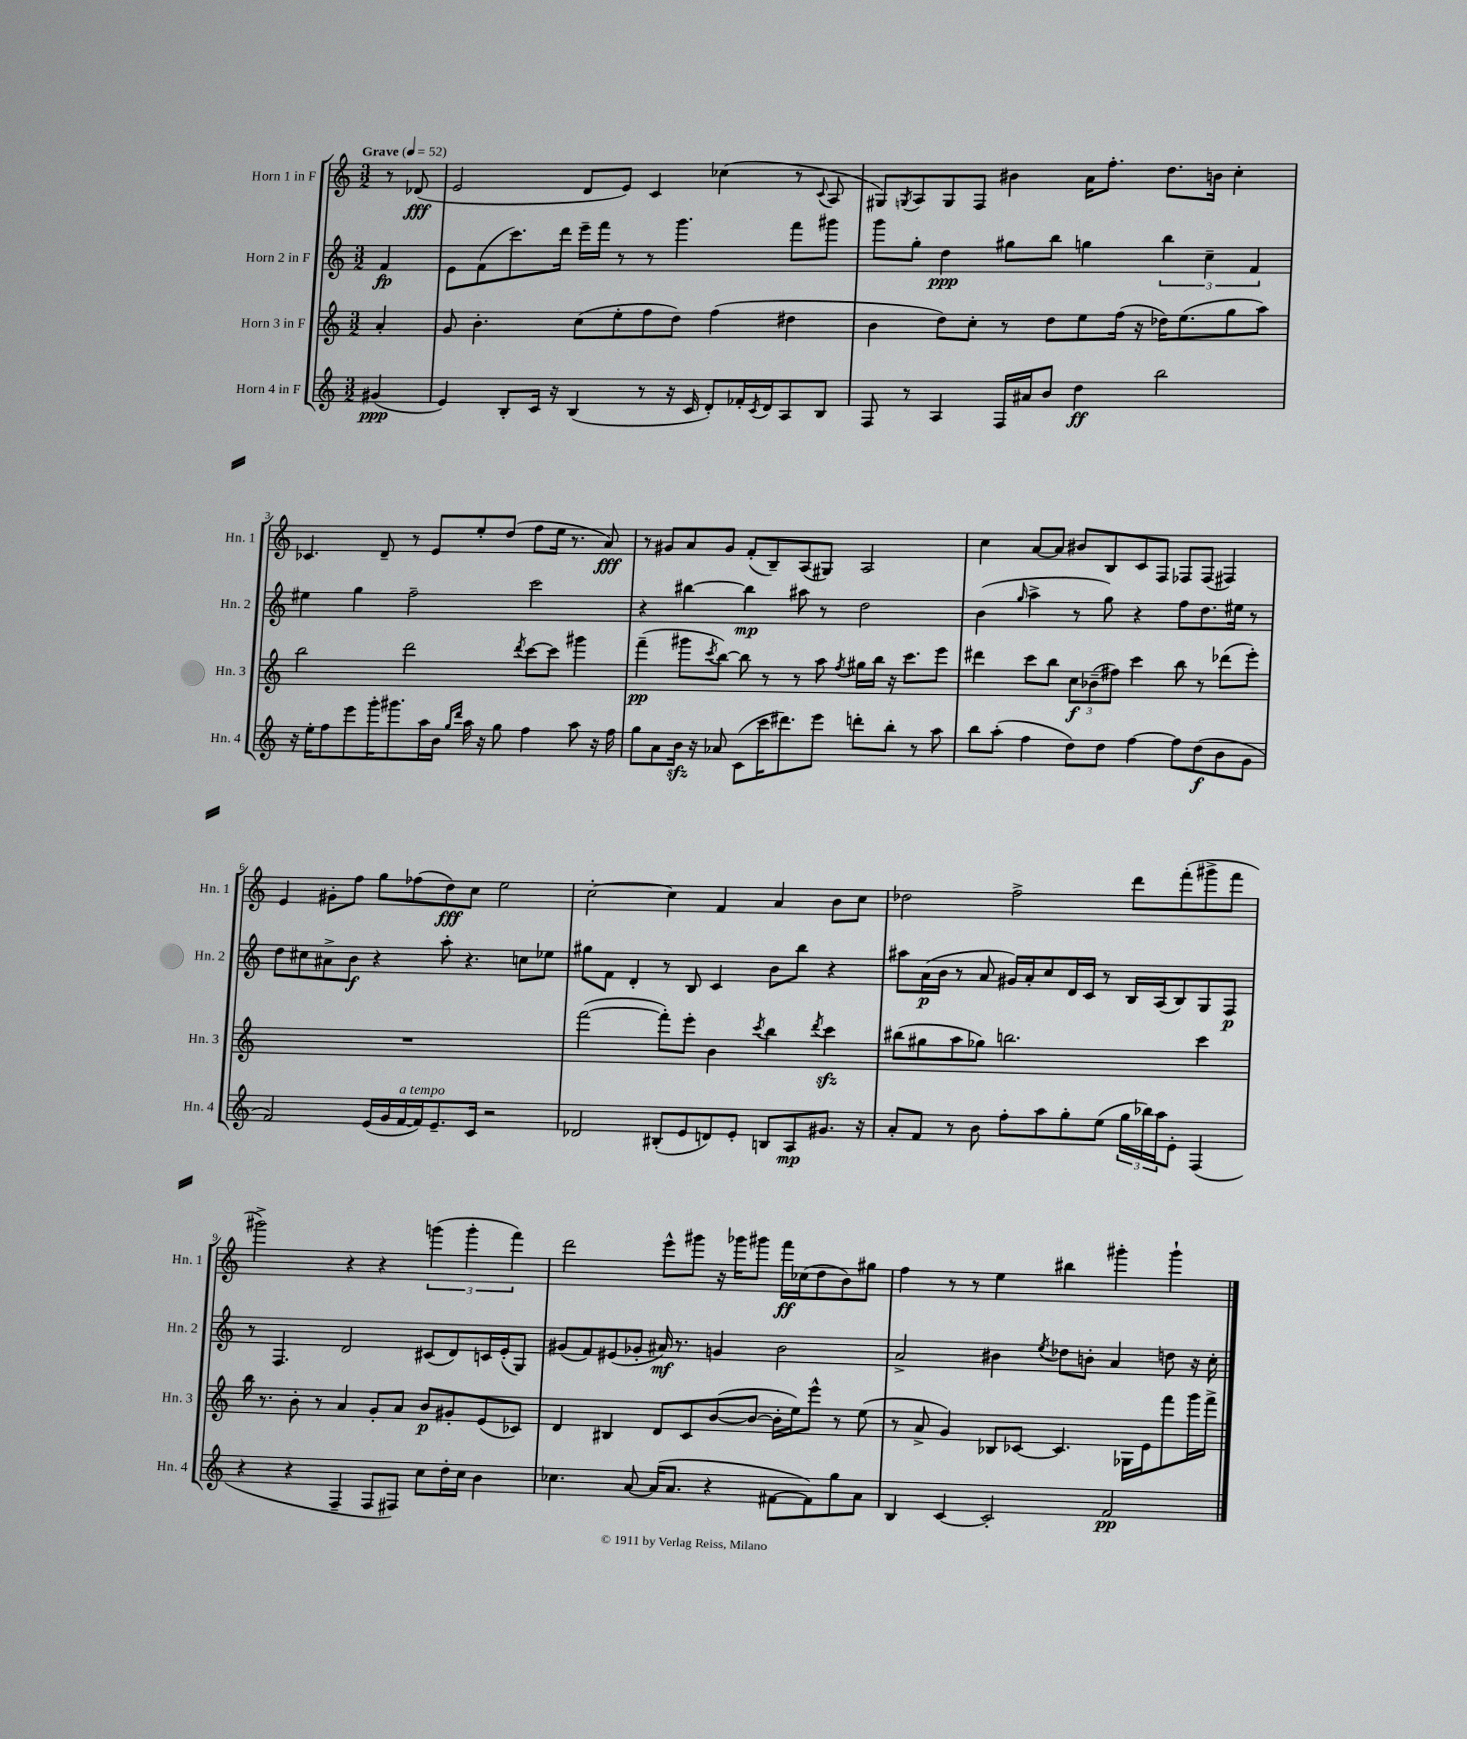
<<
\new StaffGroup <<
\new Staff = "s0" \with { instrumentName = "Horn 1 in F" shortInstrumentName = "Hn. 1" } {
    \clef treble \key c \major \numericTimeSignature \time 3/2 \partial 4 \tempo "Grave" 4 = 52
    r8 des'8\fff( |
    e'2 d'8 e'8) c'4 ces''4( r8 \appoggiatura { c'8 } a8 |
    gis8) \acciaccatura { g8 } a8 g8 f8 bis'4 a'16 f''8.-. d''8. b'16 c''4-. |
    ces'4. d'8-- r8 e'8 e''8-. d''8( f''8 e''16 r8. a'8\fff) |
    r8 gis'8 a'8 gis'8 f'8-.( b8--) a8( gis8) a2 |
    c''4 a'8~ a'8 bis'8 b8 c'8 f8 fes8 fes8( fis4) |
    e'4 gis'8-. f''8 g''8 fes''8( d''8\fff) c''8 e''2 |
    c''2~-. c''4 f'4 a'4 b'8 c''8 |
    des''2 f''2-> d'''8 f'''8-.( gis'''8-> f'''8 |
    gis'''2->) r4 r4 \tuplet 3/2 { g'''4( g'''4-. f'''4) } |
    d'''2 e'''8-^ gis'''8 r16 ges'''16 gis'''8 f'''16\ff ces''16( d''8 b'8) gis''8 |
    f''4 r8 r8 e''4 bis''4 gis'''4-. gis'''4-! \bar "|." |
}
\new Staff = "s1" \with { instrumentName = "Horn 2 in F" shortInstrumentName = "Hn. 2" } {
    \clef treble \key c \major \numericTimeSignature \time 3/2 \partial 4
    f'4\fp |
    e'8 f'8( c'''8.) d'''16 e'''16-- f'''16 r8 r8 g'''4. f'''8 gis'''8 |
    g'''8 g''8-. d''4\ppp gis''8 b''8 g''4 \tuplet 3/2 { b''4 c''4-- f'4 } |
    eis''4 g''4 f''2-- c'''2 |
    r4 bis''4~ bis''4\mp ais''8 r8 d''2 |
    b'4( \grace { g''16 } a''4-> r8 g''8) r4 f''8 d''8. eis''16 r8 |
    d''8 cis''8 ais'8-> b'8\f r4 a''8-. r4. c''8 ees''8 |
    gis''8 f'8 d'4-. r8 b8 c'4 b'8 b''8 r4 |
    ais''8 a'16\p( b'16 r8 a'8 gis'16) a'16-. c''8 d'16 c'16 r8 b16 a16( b8) g8 f8\p |
    r8 f4. d'2 cis'8( d'8) c'16 e'16-.( g8) |
    gis'8( f'8) eis'8( ges'8-. ais'16\mf) r8. g'4 b'2 |
    a'2-> bis'4 \acciaccatura { e''8 } des''8 b'8-. a'4 d''8 r16 c''16-. \bar "|." |
}
\new Staff = "s2" \with { instrumentName = "Horn 3 in F" shortInstrumentName = "Hn. 3" } {
    \clef treble \key c \major \numericTimeSignature \time 3/2 \partial 4
    a'4-. |
    g'8 b'4.-. c''8( e''8-. f''8 d''8) f''4( dis''4 |
    b'4 d''8) c''8-. r8 d''8 e''8 f''16( r16 des''16) e''8.( g''8 a''8) |
    b''2 d'''2 \acciaccatura { d'''8 } c'''8~ c'''8 gis'''4 |
    f'''4--\pp( gis'''8 \acciaccatura { c'''8 } b''8~) b''8 r8 r8 a''8 \acciaccatura { f''8 } gis''16 b''16 r16 c'''8. e'''8 |
    dis'''4 c'''8 b''8 \tuplet 3/2 { c''8\f bes'8--( fis''8) } c'''4 b''8 r8 des'''8( e'''8-.) |
    R1. |
    f'''2~( f'''8-.) e'''8-. b'4 \acciaccatura { c'''8 } b''4 \acciaccatura { d'''8 } c'''4\sfz |
    bis''8( gis''8 a''8 ges''8) b''2. c'''4 |
    b''16 r8. b'8-. r8 a'4 g'8-. a'8 b'8\p gis'8-. e'8( ces'8) |
    d'4 bis4 d'8 c'8 b'8~( b'8~ b'16-. e''16) e'''8-^ r8 e''8( |
    r8 a'8-> g'4) bes8 ces'8~ ces'4. ges16 e'16 f'''8 g'''16 f'''16-> \bar "|." |
}
\new Staff = "s3" \with { instrumentName = "Horn 4 in F" shortInstrumentName = "Hn. 4" } {
    \clef treble \key c \major \numericTimeSignature \time 3/2 \partial 4
    gis'4\ppp( |
    e'4) b8-. c'16 r16 b4( r8 r16 c'16 d'8-.) fes'16-. \acciaccatura { c'8 } d'16 a8 b8 |
    f8 r8 a4 f16 ais'16 b'8 d''4\ff b''2 |
    r16 e''16-. f''8 e'''8 g'''16-. gis'''8. a''16 b'16 \grace { g''16 d'''16 } a''16 r16 g''8 f''4 a''8 r16 f''16 |
    g''8 a'8 b'16\sfz r16 aes'8 c'8( c'''16 dis'''8.) e'''8 d'''8-. b''8-. r8 a''8 |
    b''8 a''8-.( f''4 d''8) d''8 f''4~ f''8 d''8\f( b'8 g'8 |
    f'2) e'16( g'16 f'16~^\markup { \italic "a tempo" } f'16) e'8.-- c'16 r2 |
    des'2 bis8-.( e'8 d'8) e'8-. b8 a8\mp gis'8. r16 |
    a'8-. f'8 r8 b'8 f''8-. a''8 g''8-. e''8( \tuplet 3/2 { g''16 bes''16) a''16 } e'8-. f4( |
    r4 r4 f4-- f8 fis8) c''8 d''16-. c''16 b'4 |
    ces''4. a'8~ a'16( a'8. r4 fis'8~ fis'8) g''8 a'8 |
    b4 c'4~ c'2-. f'2\pp \bar "|." |
}
>>
>>
